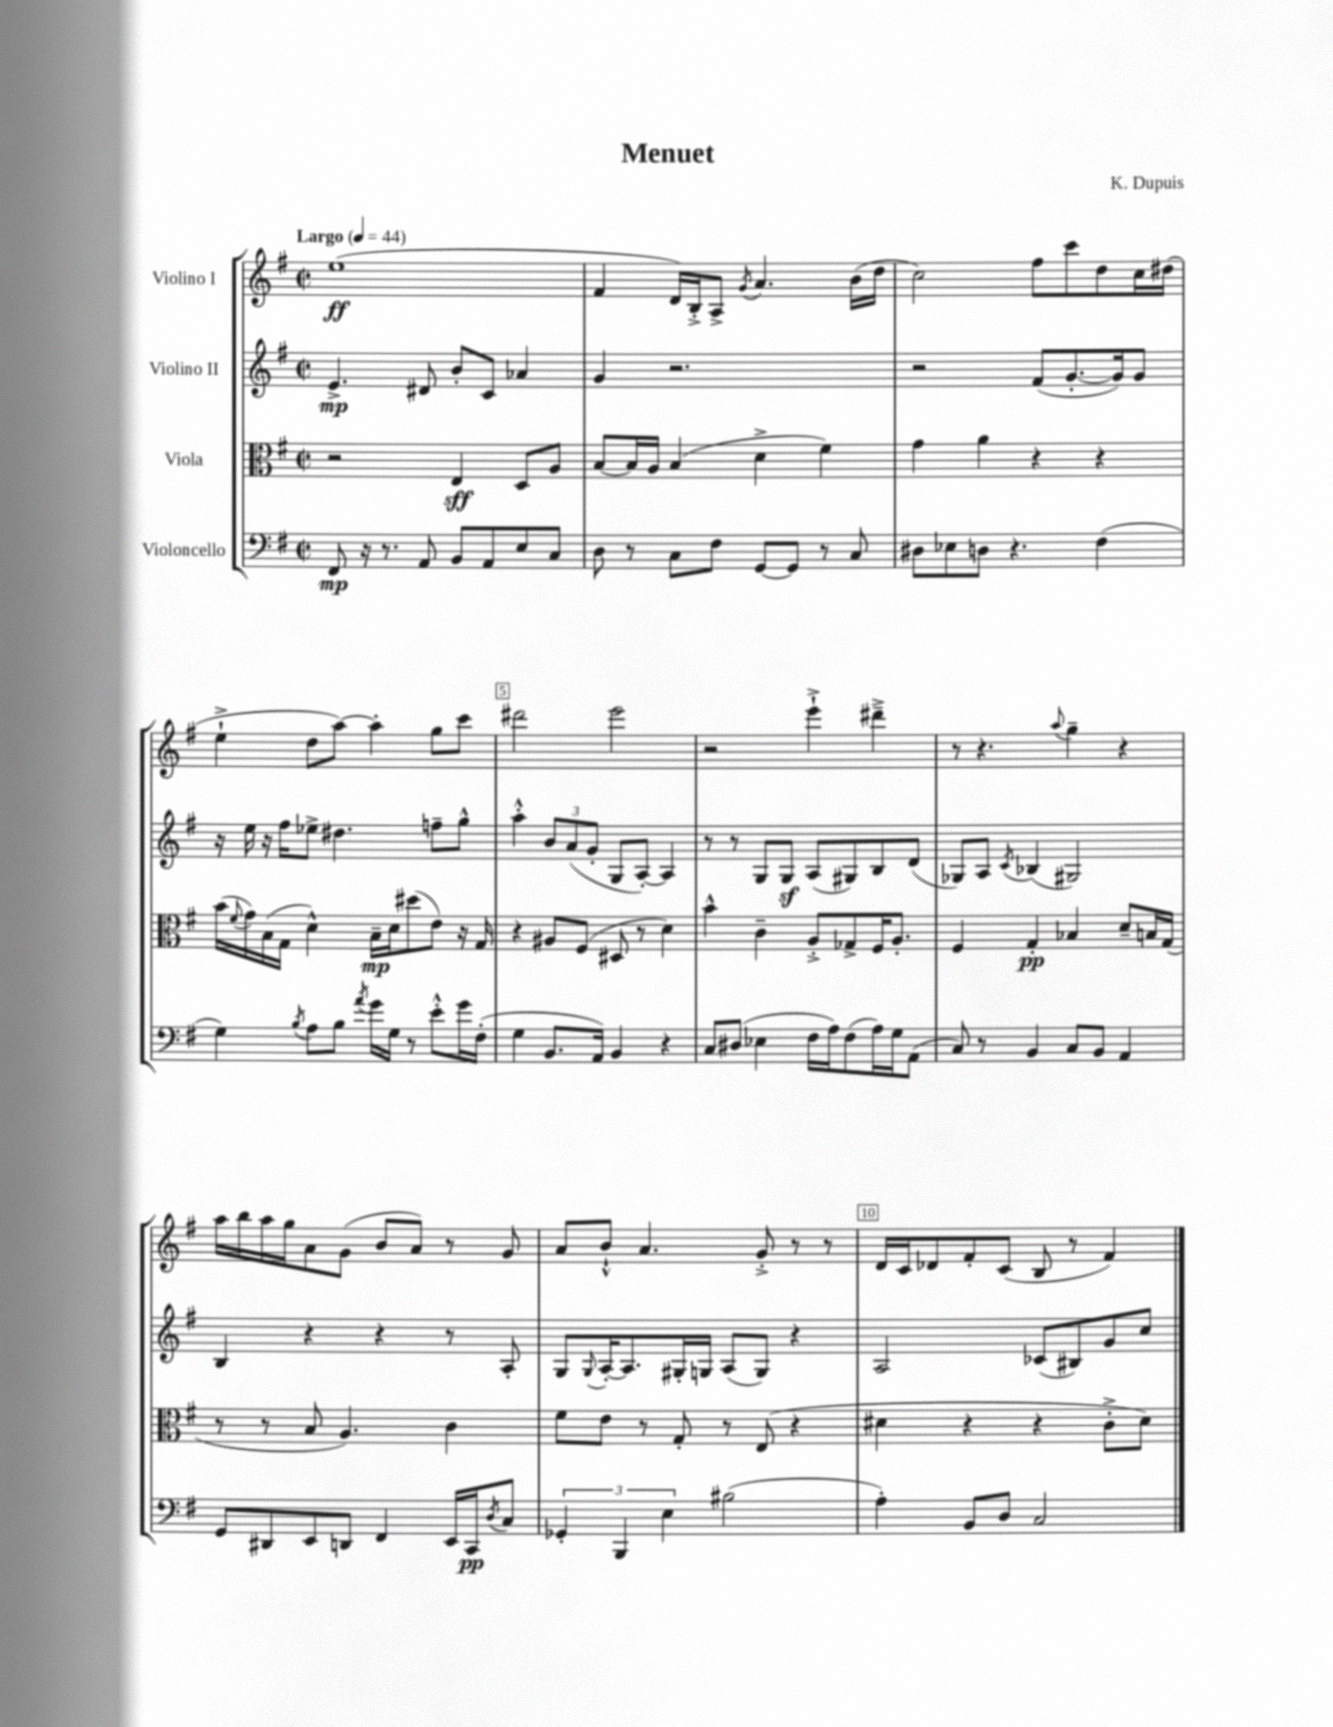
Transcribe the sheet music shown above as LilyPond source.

\header { title = "Menuet" composer = "K. Dupuis" }
<<
\new StaffGroup <<
\new Staff = "s0" \with { instrumentName = "Violino I" } {
    \clef treble \key g \major \defaultTimeSignature \time 2/2 \tempo "Largo" 4 = 44
    e''1\ff( |
    fis'4 d'16) b16-.-> a8-> \acciaccatura { g'8 } a'4. b'16( d''16 |
    c''2) fis''8 c'''8 d''8 c''16 dis''16( |
    e''4-!-> d''8 a''8~) a''4-. g''8 c'''8 |
    dis'''2 e'''2 |
    r2 e'''4-!-> dis'''4---> |
    r8 r4. \appoggiatura { a''8 } g''4-- r4 |
    a''16 b''16 a''16 g''16 a'8 g'8( b'8 a'8) r8 g'8 |
    a'8 b'8-!-^ a'4. g'8-.-> r8 r8 |
    d'16 c'16 des'8 fis'8-. c'8( b8 r8 fis'4) \bar "|." |
}
\new Staff = "s1" \with { instrumentName = "Violino II" } {
    \clef treble \key g \major \defaultTimeSignature \time 2/2
    e'4.->\mp dis'8 b'8-. c'8 aes'4 |
    g'4 r2. |
    r2 fis'8( g'8.~-. g'16) g'8 |
    r16 e''16 r16 fis''16 ees''8-> dis''4. f''8-- g''8-^ |
    a''4-.-^ \tuplet 3/2 { b'8 a'8( g'8-. } g8 a8~-.) a4 |
    r8 r8 g8 g8\sf a8( gis8) b8 d'8( |
    ges8) a8 \acciaccatura { c'8 } bes4( gis2) |
    b4 r4 r4 r8 a8-. |
    g8 \appoggiatura { g8 } a16~-. a8. gis16-. g16 a8( g8) r4 |
    a2 ces'8( bis8) g'8 c''8 \bar "|." |
}
\new Staff = "s2" \with { instrumentName = "Viola" } {
    \clef alto \key g \major \defaultTimeSignature \time 2/2
    r2 e4\sff d8 a8 |
    b8~ b16 a16 b4( d'4-> fis'4) |
    g'4 a'4 r4 r4 |
    b'16( \appoggiatura { fis'8 } g'16) b16( g16 d'4-^) b16--\mp d'16 dis''8( e'8) r16 g16 |
    r4 ais8 fis8( dis8 r8 d'4) |
    b'4-^ c'4-- a8-.-> ges8-> fis16 a8.-. |
    fis4 g4-.\pp bes4 d'8-- b16 g16( |
    r8 r8 b8 a4.) c'4 |
    fis'8 e'8 r8 g8-. r8 e8( r4 |
    dis'4 r4 r4 c'8-.-> dis'8) \bar "|." |
}
\new Staff = "s3" \with { instrumentName = "Violoncello" } {
    \clef bass \key g \major \defaultTimeSignature \time 2/2
    fis,8\mp r16 r8. a,8 b,8 a,8 e8 c8 |
    d8 r8 c8 fis8 g,8~ g,8 r8 c8 |
    dis8 ees8 d8 r4. fis4( |
    g4) \acciaccatura { b8 } a8 b8 \acciaccatura { a'8 } g'16 g16 r8 e'8-.-^ g'16 fis16-.( |
    g4 b,8. a,16) b,4 r4 |
    c8 dis8( ees4 fis16 a16) fis8( a16) g16 a,8( |
    c8) r8 b,4 c8 b,8 a,4 |
    g,8 dis,8 e,8 d,8 fis,4 e,16 c,16\pp \acciaccatura { d8 } c8 |
    \tuplet 3/2 { ges,4-. b,,4 e4 } bis2( |
    a4-.) b,8 d8 c2 \bar "|." |
}
>>
>>
\layout { \context { \Score \override BarNumber.break-visibility = ##(#f #t #t) barNumberVisibility = #(every-nth-bar-number-visible 5) \override BarNumber.stencil = #(make-stencil-boxer 0.1 0.3 ly:text-interface::print) } }
